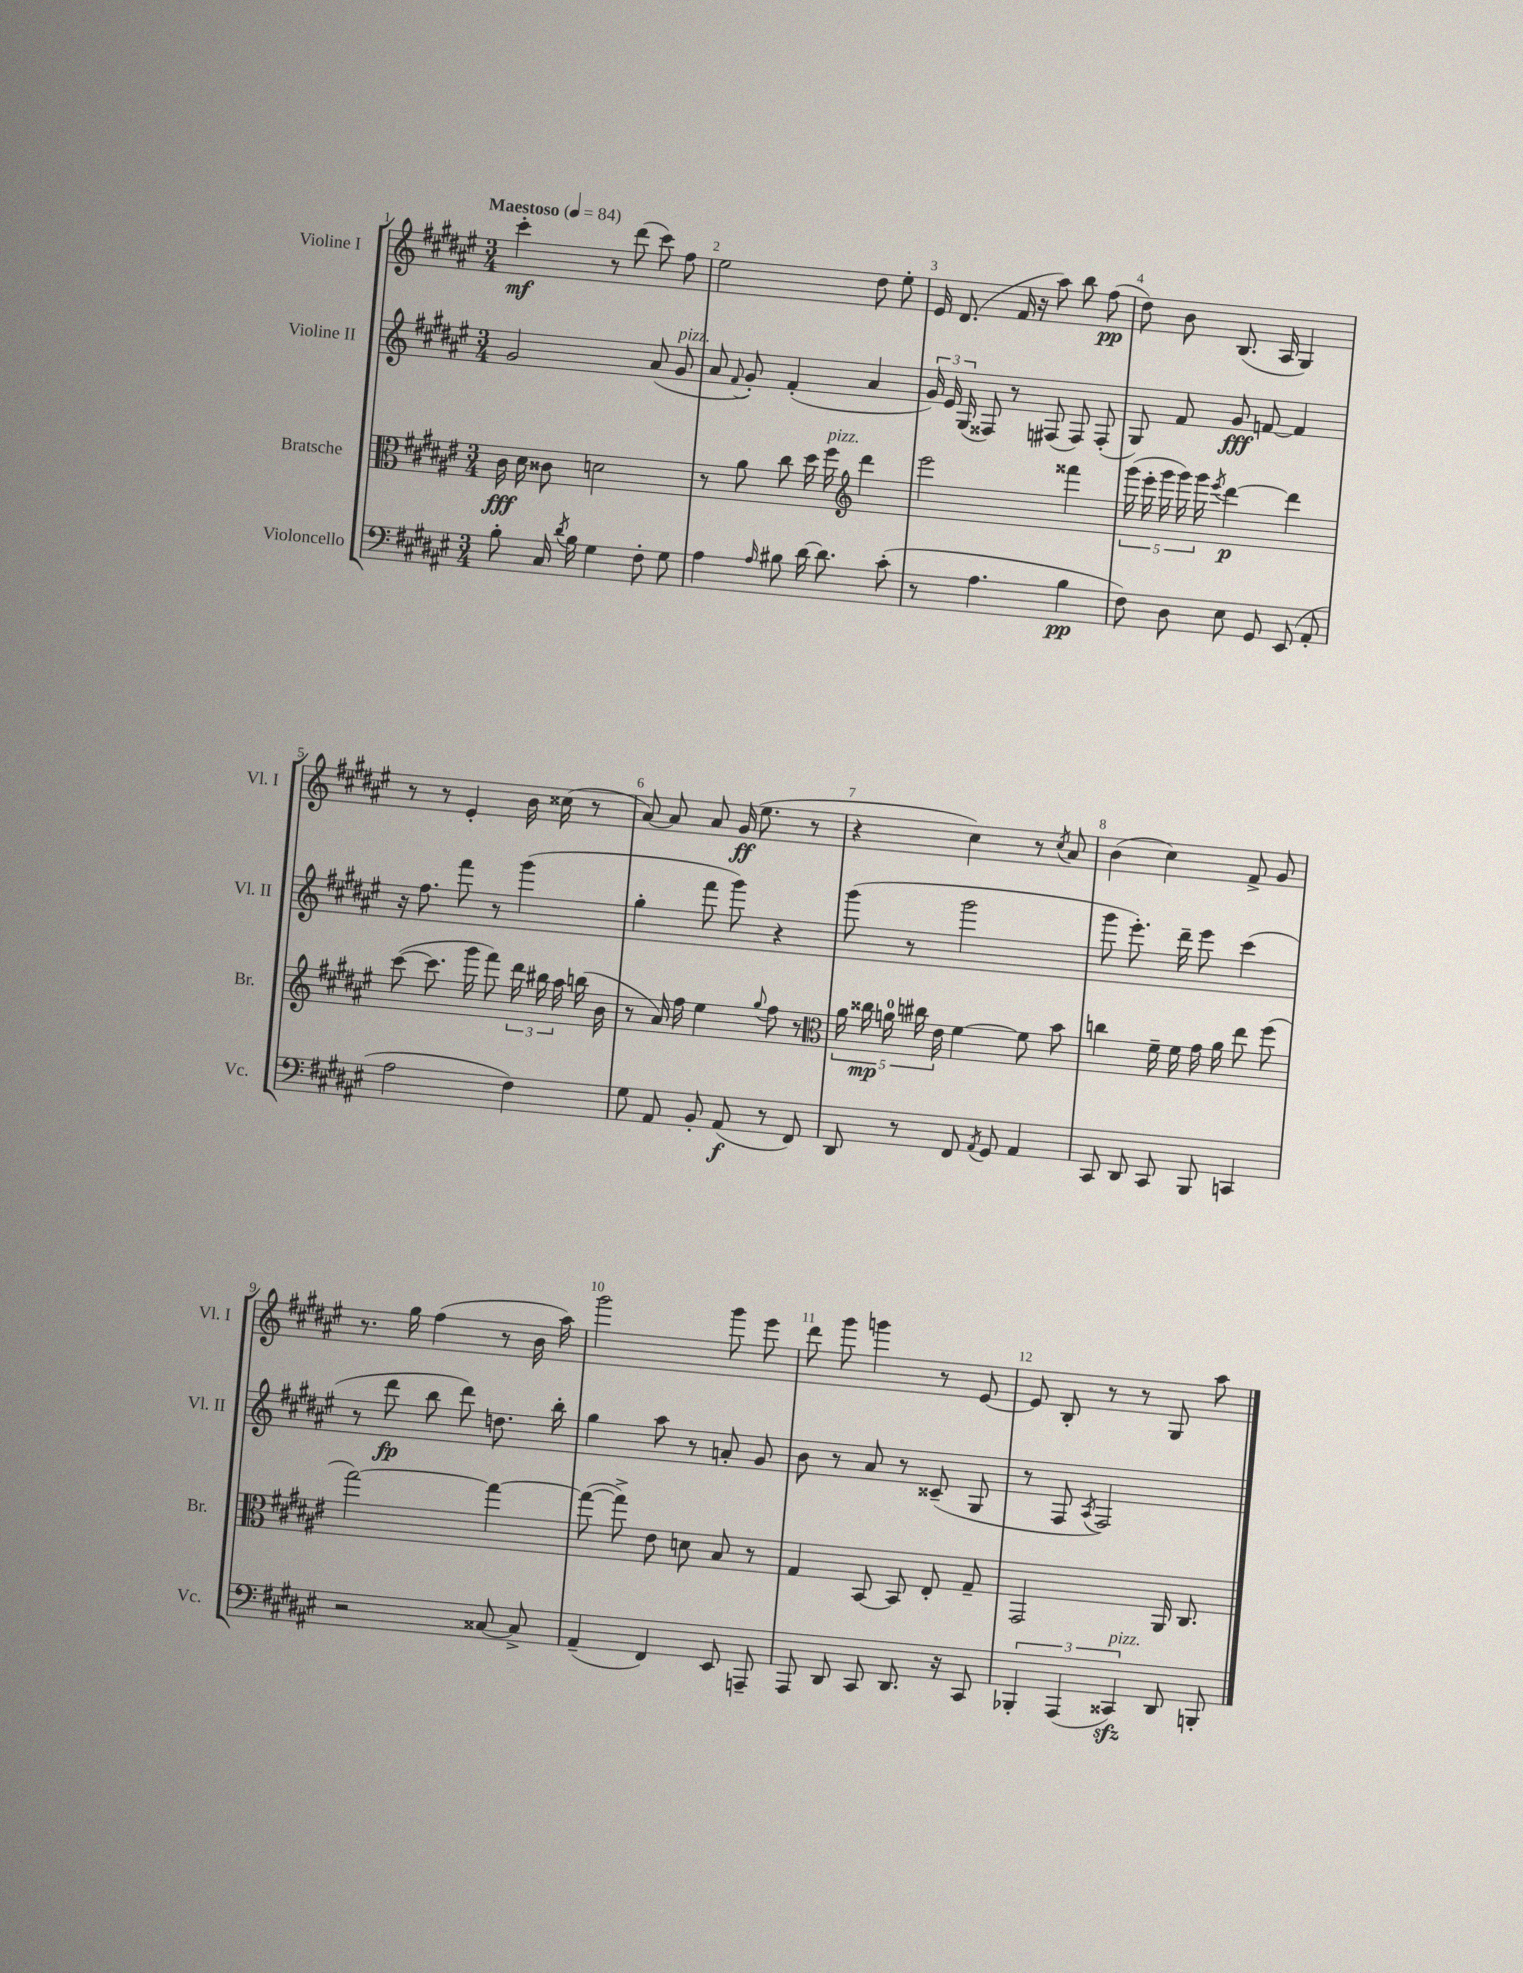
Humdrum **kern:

**kern	**dynam	**kern	**dynam	**kern	**dynam	**kern	**dynam
*part4	*part4	*part3	*part3	*part2	*part2	*part1	*part1
*staff4	*staff4	*staff3	*staff3	*staff2	*staff2	*staff1	*staff1
*I"Violoncello	*	*I"Bratsche	*	*I"Violine II	*	*I"Violine I	*
*I'Vc.	*	*I'Br.	*	*I'Vl. II	*	*I'Vl. I	*
*clefF4	*	*clefC3	*	*clefG2	*	*clefG2	*
*k[f#c#g#d#a#e#]	*	*k[f#c#g#d#a#e#]	*	*k[f#c#g#d#a#e#]	*	*k[f#c#g#d#a#e#]	*
*M3/4	*	*M3/4	*	*M3/4	*	*M3/4	*
*MM84	*	*MM84	*	*MM84	*	*MM84	*
=1	=1	=1	=1	=1	=1	=1	=1
!	!	!	!	!	!	!LO:TX:a:B:t=Maestoso	!
8B'\	.	16c#\	fff	2g#/	.	4ccc#'\	mf
.	.	16d#\	.	.	.	.	.
16C#/	.	8c##X\	.	.	.	.	.
8qd#/	.	.	.	.	.	.	.
16B\	.	.	.	.	.	.	.
4G#\	.	2dn\	.	.	.	8r	.
.	.	.	.	.	.	(8ddd#\	.
8F#'\	.	.	.	(8a#/	.	8ccc#\)	.
!	!	!	!	!LO:TX:a:i:t=pizz.	!	!	!
8G#\	.	.	.	8g#/	.	8ff#\	.
=2	=2	=2	=2	=2	=2	=2	=2
4A#\	.	8r	.	8a#/	.	2ee#\	.
.	.	.	.	8qqf#/	.	.	.
.	.	8a#\	.	8g#'/)	.	.	.
16qqA#/	.	.	.	.	.	.	.
8B#X\	.	8cc#\	.	(4f#'/	.	.	.
[16d#\	.	16dd#\	.	.	.	.	.
!	!	!LO:TX:a:i:t=pizz.	!	!	!	!	!
8.d#\]	.	16ff#\	.	.	.	.	.
*	*	*clefG2	*	*	*	*	*
.	.	4ddd#\	.	4a#/	.	8dd#\	.
(8c#'\	.	.	.	.	.	8ee#'\	.
=3	=3	=3	=3	=3	=3	=3	=3
8r	.	2eee#\	.	24g#/)	.	16e#/	.
.	.	.	.	24e#/	.	.	.
.	.	.	.	.	.	(8.d#/	.
.	.	.	.	(24G#/	.	.	.
4.A#\	.	.	.	8F##X/)	.	.	.
.	.	.	.	8r	.	16f#/	.
.	.	.	.	.	.	16r	.
.	.	.	.	(8F#X/	.	8aa#\)	.
4B\	pp	4fff##X\	.	8F#/)	.	8bb\	.
.	.	.	.	(8F#'/	.	(8ff#\	pp
=4	=4	=4	=4	=4	=4	=4	=4
8F#\)	.	(20ggg#\	.	8G#/)	.	8dd#\)	.
.	.	20eee#'\	.	.	.	.	.
.	.	20ggg#\	.	.	.	.	.
8D#\	.	.	.	8f#/	.	8b\	.
.	.	20ggg#\)	.	.	.	.	.
.	.	20ggg#\	.	.	.	.	.
.	.	8qeee#/	.	.	.	.	.
8E#\	.	[4ddd#\	p	8g#/	fff	(8.B/	.
8GG#/	.	.	.	[8fn/	.	.	.
.	.	.	.	.	.	16A#/	.
(8EE#/	.	4ddd#\]	.	4f/]	.	4G#/)	.
8AA#'/	.	.	.	.	.	.	.
!!LO:LB:g=z
=5	=5	=5	=5	=5	=5	=5	=5
2A#\	.	([8ccc#\	.	16r	.	8r	.
.	.	.	.	8.ff#\	.	.	.
.	.	8.ccc#\]	.	.	.	8r	.
.	.	.	.	8fff#\	.	4e#'/	.
.	.	16ggg#\	.	.	.	.	.
.	.	8fff#\)	.	8r	.	.	.
4F#\)	.	24ddd#\	.	(4ggg#\	.	16b\	.
.	.	24bb#X\	.	.	.	.	.
.	.	.	.	.	.	(16cc##X\	.
.	.	24aa#\	.	.	.	.	.
.	.	(16bbn\	.	.	.	8r	.
.	.	16b\	.	.	.	.	.
=6	=6	=6	=6	=6	=6	=6	=6
8G#\	.	8r	.	4gg#'\	.	[8a#/)	.
8AA#/	.	16a#/)	.	.	.	8a#/]	.
.	.	16ff#\	.	.	.	.	.
8BB'/	.	4ee#\	.	8fff#\	.	8a#/	.
(8AA#/	f	.	.	8ggg#\)	.	(16g#/	ff
.	.	.	.	.	.	8.ee#\	.
.	.	8qqgg#/	.	.	.	.	.
8r	.	8ff#\	.	4r	.	.	.
8FF#/)	.	8r	.	.	.	8r	.
=7	=7	=7	=7	=7	=7	=7	=7
*	*	*clefC3	*	*	*	*	*
8DD#/	.	20a#\	.	(8ggg#\	.	4r	.
.	.	20cc##X\	mp	.	.	.	.
.	.	20an\	.	.	.	.	.
8r	.	.	.	8r	.	.	.
.	.	20cc#X\	.	.	.	.	.
.	.	20e#\	.	.	.	.	.
8FF#/	.	[4f#\	.	2ggg#\	.	4cc#\)	.
8qAA#/	.	.	.	.	.	.	.
8GG#/	.	.	.	.	.	.	.
4AA#/	.	8f#\]	.	.	.	8r	.
.	.	.	.	.	.	8qcc#/	.
.	.	8b\	.	.	.	8a#/	.
=8	=8	=8	=8	=8	=8	=8	=8
8CC#/	.	4ccn\	.	8ggg#\	.	(4b\	.
8DD#/	.	.	.	8.eee#'\)	.	.	.
8CC#/	.	16f#~\	.	.	.	4cc#\)	.
.	.	16f#\	.	16ddd#~\	.	.	.
8BBB/	.	16g#\	.	8eee#\	.	.	.
.	.	16a#\	.	.	.	.	.
4CCn/	.	8ee#\	.	(4ccc#\	.	8f#^/	.
.	.	(8ff#\	.	.	.	8g#/	.
!!LO:LB:g=z
=9	=9	=9	=9	=9	=9	=9	=9
2r	.	[2gg#\)	.	8r	.	8.r	.
.	.	.	.	8ddd#\	fp	.	.
.	.	.	.	.	.	16gg#\	.
.	.	.	.	8bb\	.	(4ff#\	.
.	.	.	.	8ddd#\)	.	.	.
[8C##X/	.	4gg#\_	.	8.ddn\	.	8r	.
8C##^/]	.	.	.	.	.	16b\	.
.	.	.	.	16bb'\	.	16aa#\)	.
=10	=10	=10	=10	=10	=10	=10	=10
(4AA#~/	.	(8gg#\_	.	4gg#\	.	2ggg#\	.
.	.	8gg#^\])	.	.	.	.	.
4FF#/)	.	8e#\	.	8aa#\	.	.	.
.	.	8dn\	.	8r	.	.	.
8EE#/	.	8B/	.	8an'/	.	8ggg#\	.
8AAAn~/	.	8r	.	8g#/	.	8eee#\	.
=11	=11	=11	=11	=11	=11	=11	=11
8AAA#/	.	4G#/	.	8b\	.	8ddd#\	.
8DD#/	.	.	.	8r	.	8ggg#\	.
8CC#/	.	[8BB/	.	8a#/	.	4gggn\	.
8.DD#/	.	8BB/]	.	8r	.	.	.
.	.	8E#'/	.	(8c##X~/	.	8r	.
16r	.	.	.	.	.	.	.
8CC#/	.	8G#~/	.	8G#/	.	[8e#/	.
=12	=12	=12	=12	=12	=12	=12	=12
6BBB-X'/	.	2GG#/	.	8r	.	8e#/]	.
.	.	.	.	8F#/	.	8B'/	.
(6AAA#/	.	.	.	.	.	.	.
.	.	.	.	8qA#/	.	.	.
.	.	.	.	2F#/)	.	8r	.
!LO:TX:a:i:t=pizz.	!	!	!	!	!	!	!
6CC##Xzz/)	.	.	.	.	.	.	.
.	.	.	.	.	.	8r	.
8DD#/	.	16AA#/	.	.	.	8G#/	.
.	.	8.C#/	.	.	.	.	.
8BBBn'/	.	.	.	.	.	8aa#\	.
==	==	==	==	==	==	==	==
*-	*-	*-	*-	*-	*-	*-	*-
